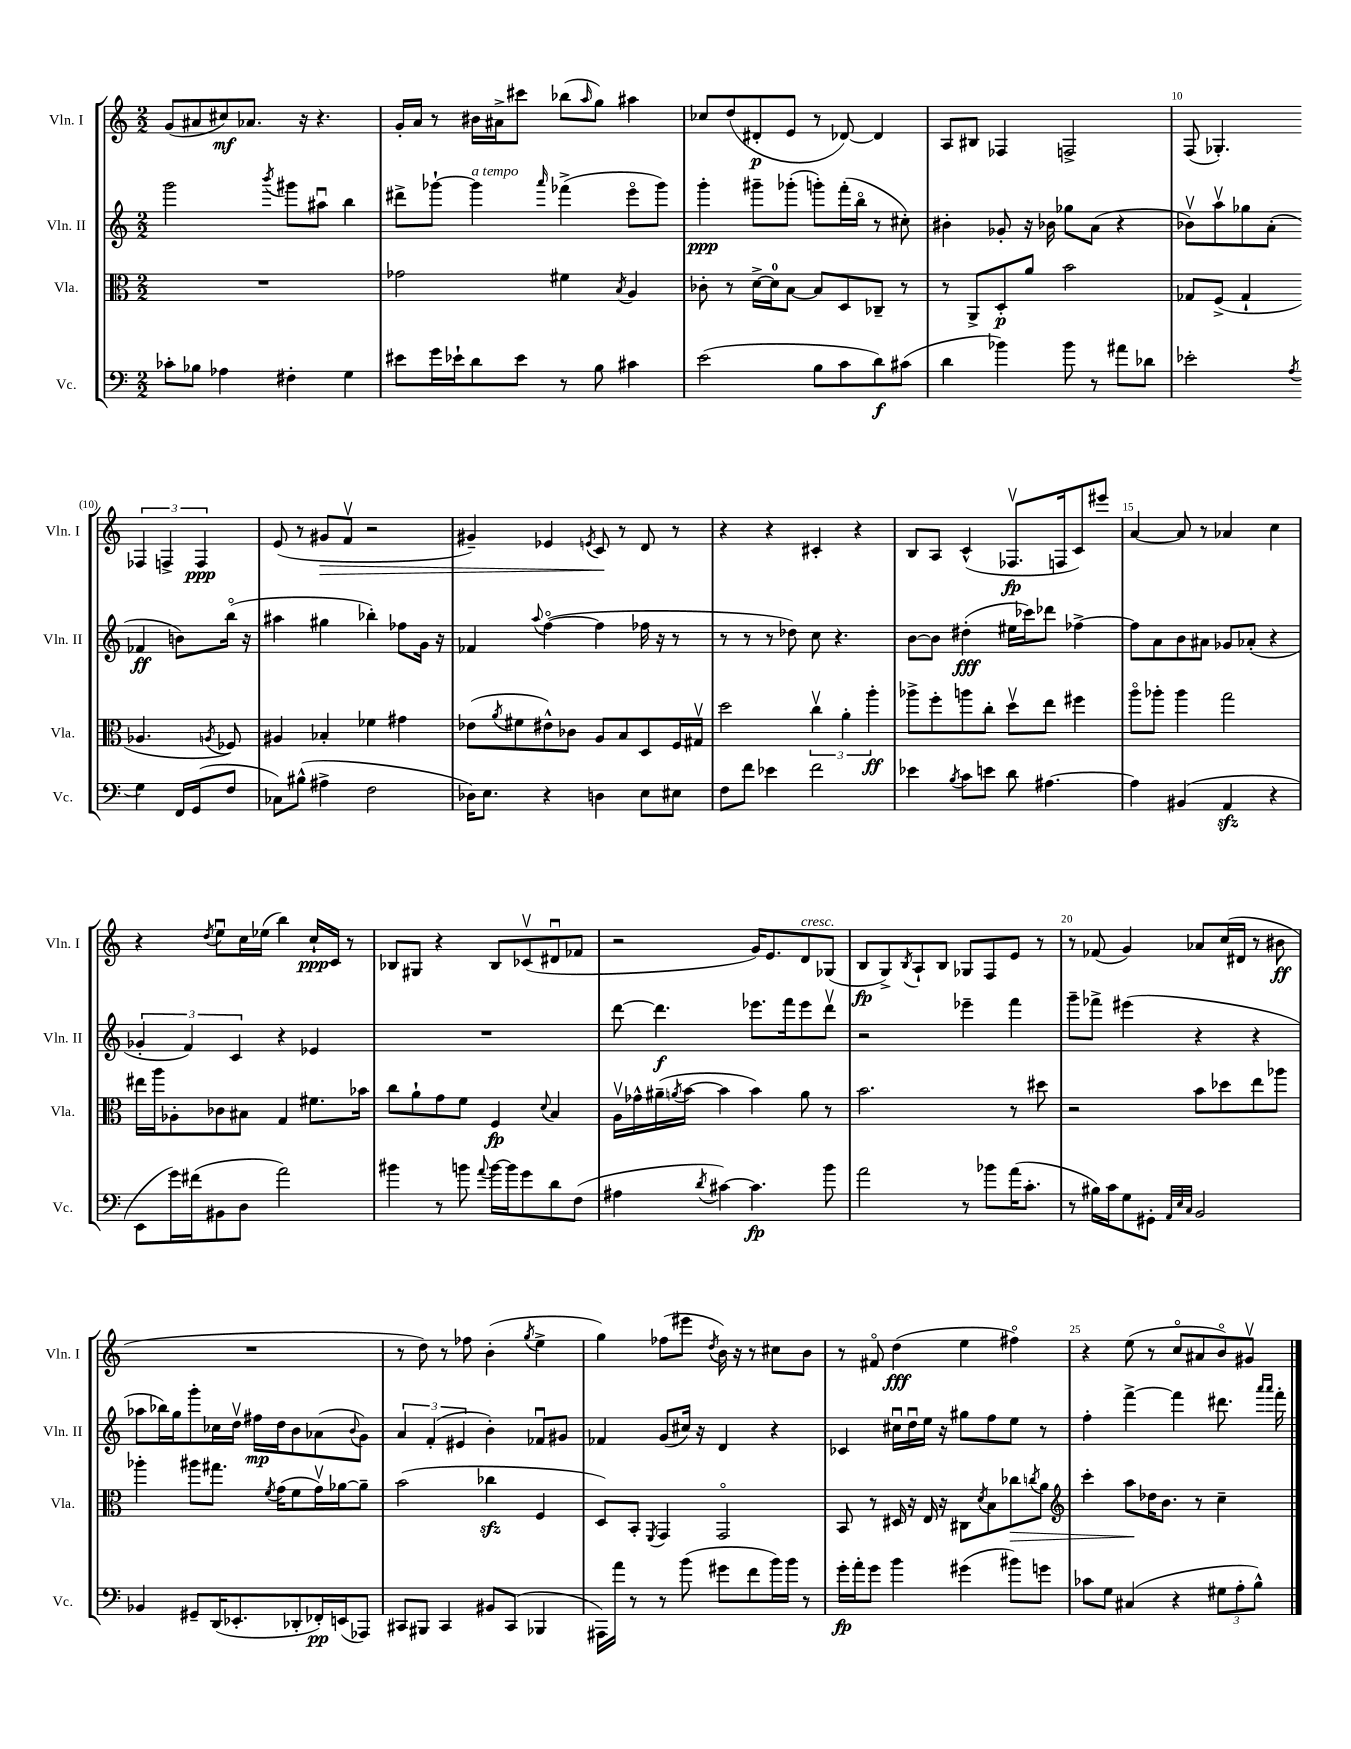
<<
\new StaffGroup <<
\new Staff = "s0" \with { instrumentName = "Vln. I" shortInstrumentName = "Vln. I" } {
    \clef treble \key c \major \numericTimeSignature \time 2/2
    g'8( ais'8 cis''8\mf) aes'8. r16 r4. |
    g'16-. a'16 r8 bis'16 ais'16-> cis'''8 bes''8( \grace { a''16 } g''8) ais''4 |
    ces''8 d''8( dis'8-.\p e'8 r8 des'8~) des'4 |
    a8 bis8 fes4 f2-> |
    f8( ges4.-.) \tuplet 3/2 { fes4 f4-> f4\ppp } |
    e'8( r8 gis'8\> f'8\upbow r2 |
    gis'4--) ees'4 \acciaccatura { e'8 } c'8\! r8 d'8 r8 |
    r4 r4 cis'4-. r4 |
    b8 a8 c'4-^( fes8.\upbow\fp f16 c'8) eis'''8 |
    a'4~ a'8 r8 aes'4 c''4 |
    r4 \acciaccatura { d''8 } e''8\downbow c''16 ees''16( b''4) c''16-!\ppp c'16 r8 |
    bes8 gis8 r4 bes8 ces'8\upbow( dis'8\downbow fes'8 |
    r2 g'16) e'8. d'8^\markup { \italic "cresc." } ges8( |
    b8\fp g8->) \acciaccatura { b8 } a8-! b8 ges8 f8 e'8 r8 |
    r8 fes'8( g'4) aes'8 c''16( dis'16 r8 bis'8\ff |
    R1 |
    r8 d''8) r8 fes''8 b'4-.( \acciaccatura { g''8 } e''4-> |
    g''4) fes''8( eis'''8 \acciaccatura { d''8 } b'16) r16 r8 cis''8 b'8 |
    r8 fis'8\flageolet d''4\fff( e''4 fis''4\flageolet) |
    r4 e''8( r8 c''8\flageolet ais'8 b'8\flageolet) gis'8\upbow \bar "|." |
}
\new Staff = "s1" \with { instrumentName = "Vln. II" shortInstrumentName = "Vln. II" } {
    \clef treble \key c \major \numericTimeSignature \time 2/2
    g'''2 \acciaccatura { b'''8 } gis'''8 ais''8\downbow b''4 |
    dis'''8-> ges'''8~-! ges'''4^\markup { \italic "a tempo" } \grace { a'''16 } fes'''4->( e'''8\flageolet ges'''8) |
    g'''4-.\ppp gis'''8-- ges'''8-.( g'''8-.) f'''16-.( b''16\flageolet r8 cis''8-.) |
    bis'4-. ges'8-. r16 bes'16 ges''8 a'8( r4 |
    bes'8\upbow) a''8\upbow ges''8 a'8-.( fes'4\ff b'8) b''16\flageolet( r16 |
    ais''4 gis''4 bes''4-.) fes''8 g'16 r16 |
    fes'4 \appoggiatura { a''8 } f''4~\flageolet( f''4 fes''16 r16 r8 |
    r8 r8 r8 des''8) c''8 r4. |
    b'8~ b'8 dis''4-.\fff( eis''16 ces'''16) des'''8 fes''4~-> |
    fes''8 a'8 b'8 ais'8 ges'8 aes'8-.( r4 |
    \tuplet 3/2 { ges'4-. f'4) c'4 } r4 ees'4 |
    R1 |
    d'''8~ d'''4.\f ees'''8. f'''16 ees'''8 d'''8\upbow |
    r2 ees'''4-- f'''4 |
    g'''8-- fes'''8-> eis'''4( r4 r4 |
    aes''8 bes''16) g''16 g'''8-. ces''16 d''16\upbow fis''16\mp d''16 b'8 aes'8( \appoggiatura { b'8 } g'8) |
    \tuplet 3/2 { a'4 f'4-.( eis'4 } b'4-.) fes'8\downbow gis'8 |
    fes'4 g'8( cis''16) r16 d'4 r4 |
    ces'4 cis''16\downbow d''16\downbow e''16 r16 gis''8 f''8 e''8 r8 |
    f''4-. f'''4~-> f'''4 dis'''8. \grace { a'''16 a'''16 } f'''16-. \bar "|." |
}
\new Staff = "s2" \with { instrumentName = "Vla." shortInstrumentName = "Vla." } {
    \clef alto \key c \major \numericTimeSignature \time 2/2
    R1 |
    ges'2 fis'4 \acciaccatura { b8 } a4 |
    ces'8-. r8 d'16~-> d'16-0 b8~ b8 d8 ces8-- r8 |
    r8 a,8-> d8-.\p a'8 b'2 |
    ges8 f8->( ges4-! aes4. \acciaccatura { a8 } fes8) |
    ais4 bes4-. fes'4 gis'4 |
    ees'8( \acciaccatura { a'8 } fis'8 eis'8-^) ces'8 a8 b8 d8 f16 gis16\upbow |
    d''2 \tuplet 3/2 { c''4\upbow a'4-. a''4-.\ff } |
    aes''8-> f''8-. a''8 c''8-. d''8\upbow e''8 fis''4 |
    a''8\flageolet aes''8-. aes''4 g''2 |
    eis''16 a''16 aes8-. ces'8 bis8 g4 fis'8. bes'16 |
    c''8 a'8-! g'8 f'8 f4\fp \appoggiatura { d'8 } b4 |
    a16\upbow ges'16-^ ais'16--( \acciaccatura { a'8 } b'16~ b'4 b'4) a'8 r8 |
    b'2. r8 dis''8 |
    r2 b'8 des''8 e''8 aes''8 |
    aes''4-. ais''8 gis''8. \acciaccatura { f'8 } g'16( f'8 g'16\upbow) aes'16~ aes'8-- |
    b'2( ces''4\sfz f4 |
    d8) b,8-. \acciaccatura { f,8 } g,4 g,2\flageolet |
    b,8 r8 dis16 r16 e16 r16 cis8 \acciaccatura { d'8 } b8 ces''8\> \acciaccatura { c''8 } a'8 |
    \clef treble c'''4-. a''8\! des''16 b'8. r8 c''4-- \bar "|." |
}
\new Staff = "s3" \with { instrumentName = "Vc." shortInstrumentName = "Vc." } {
    \clef bass \key c \major \numericTimeSignature \time 2/2
    ces'8-. bes8 aes4 fis4-. g4 |
    eis'8 g'16 ees'16-! d'8 ees'8 r8 b8 cis'4 |
    e'2( b8 c'8 d'8\f) cis'8( |
    d'4 bes'4) bes'8 r8 ais'8 des'8 |
    ees'2-. \acciaccatura { a8 } g4 f,16 g,16( f8 |
    ces8) bis8-^( ais4-> f2 |
    des16) e8. r4 d4 e8 eis8 |
    f8 f'8 ees'4 f'2 |
    ees'4 \acciaccatura { b8 } c'8 e'8 d'8 ais4.~ |
    ais4 bis,4( a,4\sfz r4 |
    e,8 g'16) fis'16( bis,8 d8 a'2) |
    bis'4 r8 b'8 \appoggiatura { a'8 } b'16~ b'16 g'8 d'8 f8( |
    ais4 \acciaccatura { d'8 } cis'4~) cis'4.\fp b'8 |
    a'2 r8 bes'8 a'16( c'8.-. |
    r8 bis16) c'16 g8 gis,8-. \grace { a,32 e32 c32 } b,2 |
    bes,4 gis,8-- d,16( ees,8.-. des,8-. fes,16-.\pp) e,16( aes,,8) |
    cis,8 bis,,8 cis,4 bis,8 cis,8( bes,,4 |
    ais,,16) a'16 r8 r8 b'8( gis'8 f'8 b'16) b'16 r8 |
    g'16-.\fp a'16-. g'8 b'4 gis'4( bis'8) g'8 |
    ces'8 g8 cis4( r4 \tuplet 3/2 { gis8 a8-. b8-^) } \bar "|." |
}
>>
>>
\layout { \context { \Score currentBarNumber = #6 \override BarNumber.break-visibility = ##(#f #t #t) barNumberVisibility = #(every-nth-bar-number-visible 5) } }
